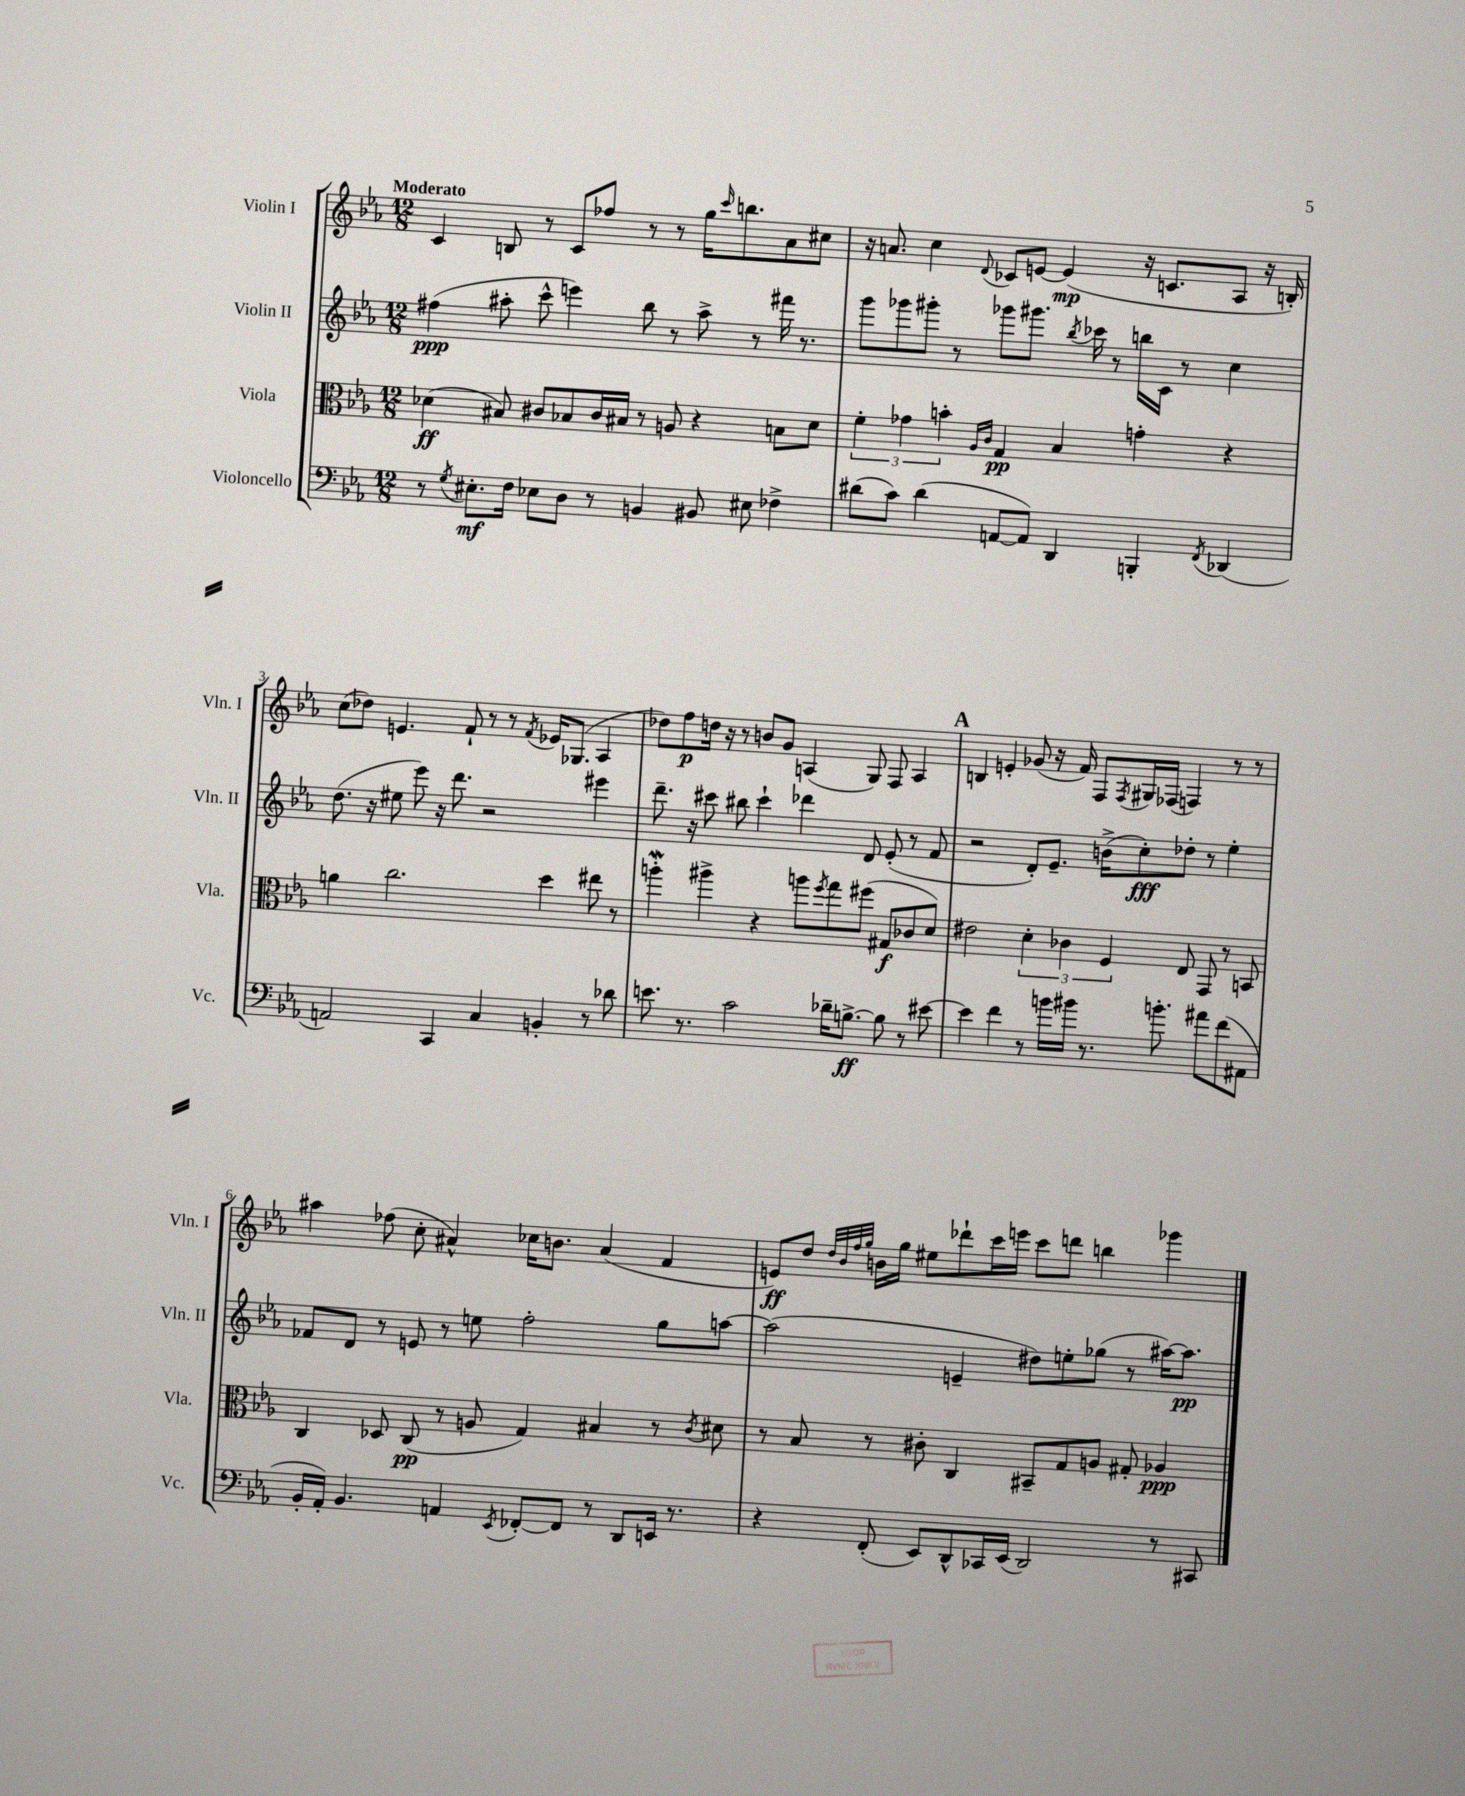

**kern	**kern	**kern	**kern
*staff4	*staff3	*staff2	*staff1
*clefF4	*clefC3	*clefG2	*clefG2
*k[b-e-a-]	*k[b-e-a-]	*k[b-e-a-]	*k[b-e-a-]
*M12/8	*M12/8	*M12/8	*M12/8
8r	(4d-\	(4ff#\	4c/
8qG/	.	.	.
8.E#'\L	.	.	.
.	8B#/)	8aa#'\	8B/
16F\Jk	.	.	.
8E-\L	8c#/L	8ccc^^\	8r
8D\J	8B-/	4eee\)	8c/L
8r	16c#/L	.	8ff-/J
.	16B#/JJ	.	.
4BB/	8r	8bb-\	8r
.	8A/	8r	8r
8BB#/	4r	8aa#^\	16gg\LK
.	.	.	16qqccc/
.	.	.	8.bb\
8E#\	.	8r	.
4F-^\	8B\L	16fff#\	8a-\
.	.	8.r	.
.	8d-\J	.	8cc#\J
=	=	=	=
(8d#\L	6f'\	8ggg\L	16r
.	.	.	8.a/
8c\J)	.	8ggg-\	.
.	6g-\	.	.
(4d#\	.	8ggg#'\J	4cc\
.	6b'\	.	.
.	.	8r	.
.	16qqA-/LL	.	.
.	16qqc/JJ	.	8qqd/
[8AA/L	4G/	8ggg-\L	8c-/L
8AA/]J)	.	8.ggg#\J	[8e/J
4DD/	4B-/	.	(4e/]
.	.	8qbb-/	.
.	.	16ccc-\	.
.	.	8r	.
4BBB'/	4g'\	16bb\LL	16r
.	.	16c\JJ	8.c/L
.	.	8r	.
8qFF/	.	.	.
(4DD-/	4r	4cc\	8A-/J
.	.	.	16r
.	.	.	16B'/)
=	=	=	=
2AA/)	4a\	(8.dd\	(8cc\L
.	.	.	8dd-\J)
.	.	16r	.
.	2.cc\	8ee#\	4.e/
.	.	8eee-\)	.
4CC/	.	16r	.
.	.	8.ddd\	.
.	.	.	8f`/
4C/	.	2r	8r
.	.	.	8r
.	.	.	8qf/
4BB'/	4dd\	.	16e-/LK
.	.	.	(8.G-/J
8r	8ee#\	4eee#\	4A-/
8d-\	8r	.	.
=	=	=	=
8.e\	4aa'\	8.ddd~\	8dd-\L)
.	.	.	8ff\
8.r	.	16r	.
.	4aa#^\	8ccc#\	16dd\Jk
.	.	.	16r
2c\	.	8bb#\	8r
.	4r	4ccc#`\	8b/L
.	.	.	8g/J
.	8aa\L	4ddd-\	(4A/
.	8qff/	.	.
16d-~\LK	8gg\	.	.
[8.B^\J	.	.	.
.	(8ff#\J	8d/	8G/)
8B\]	8G#/L	(8e-'/	8F/
8r	8c-/	8r	4A/
[8e#\	8d/J)	8f/	.
=	=	=	=
4e#\]	2e#\	2r	4B/
4f\	.	.	4e'/
8r	6d'\	8d'/L)	(8g-/
16b\LL	.	8.e-~/J	16r
.	6c-\	.	.
16b#\JJ	.	.	16f/)
8.r	.	.	8F/L
.	.	(16b^\LK	.
.	6F/	.	.
.	.	.	8qF/
.	.	8cc'\)	16G#/L
8.b'\	.	.	(16F-/JJ
.	8E-/	8dd-'\J	4F/)
8a#\L	8GG/	8r	.
(8f\	8r	4ee-'\	8r
8AA#\J	8BB/	.	8r
=	=	=	=
16BB-'/LL	4C/	8f-/L	4aa#\
16AA-'/JJ)	.	.	.
4.BB-/	.	8d/J	.
.	8D-/	8r	(8ff-\
.	(8C/	8e/	8cc'\
4AA/	8r	8r	4a#^^/)
.	8A/	8ee\	.
8qEE-/	.	.	.
[8FF-'/L	4G/)	2ff'\	16cc-\LK
.	.	.	8.b\J
8FF-/]J	.	.	.
8r	4B#/	.	(4a#/
8DD/L	.	.	.
16EE/Jk	8r	8gg\L	4f/
8.r	.	.	.
.	8qc/	.	.
.	8d#\	[8aa\J	.
=	=	=	=
4r	8r	(2aa\]	8e/L)
.	8B-/	.	8dd/J
.	.	.	32qqdd/LLL
.	.	.	32qqb-/
.	.	.	32qqff/
.	.	.	32qqgg/JJJ
(8FF'/	8r	.	16b\LL
.	.	.	16gg\JJ
8EE-/L)	8c#'\	.	8ee#\L
8DD^^/	4C/	4e~/	8ddd-`\
16CC-/L	.	.	16ccc\L
(16EE-/JJ	.	.	16eee\JJ
2DD/)	8BB#~/L	8dd#\L)	8ccc\L
.	8G/	8ee'\	8ddd\J
.	8A/J	(8gg-\J	4bb\
.	8G#'/	8r	.
8r	4A-/	[16aa#\LK)	4ggg-\
.	.	8.aa#\]J	.
8CC#/	.	.	.
==	==	==	==
*-	*-	*-	*-
